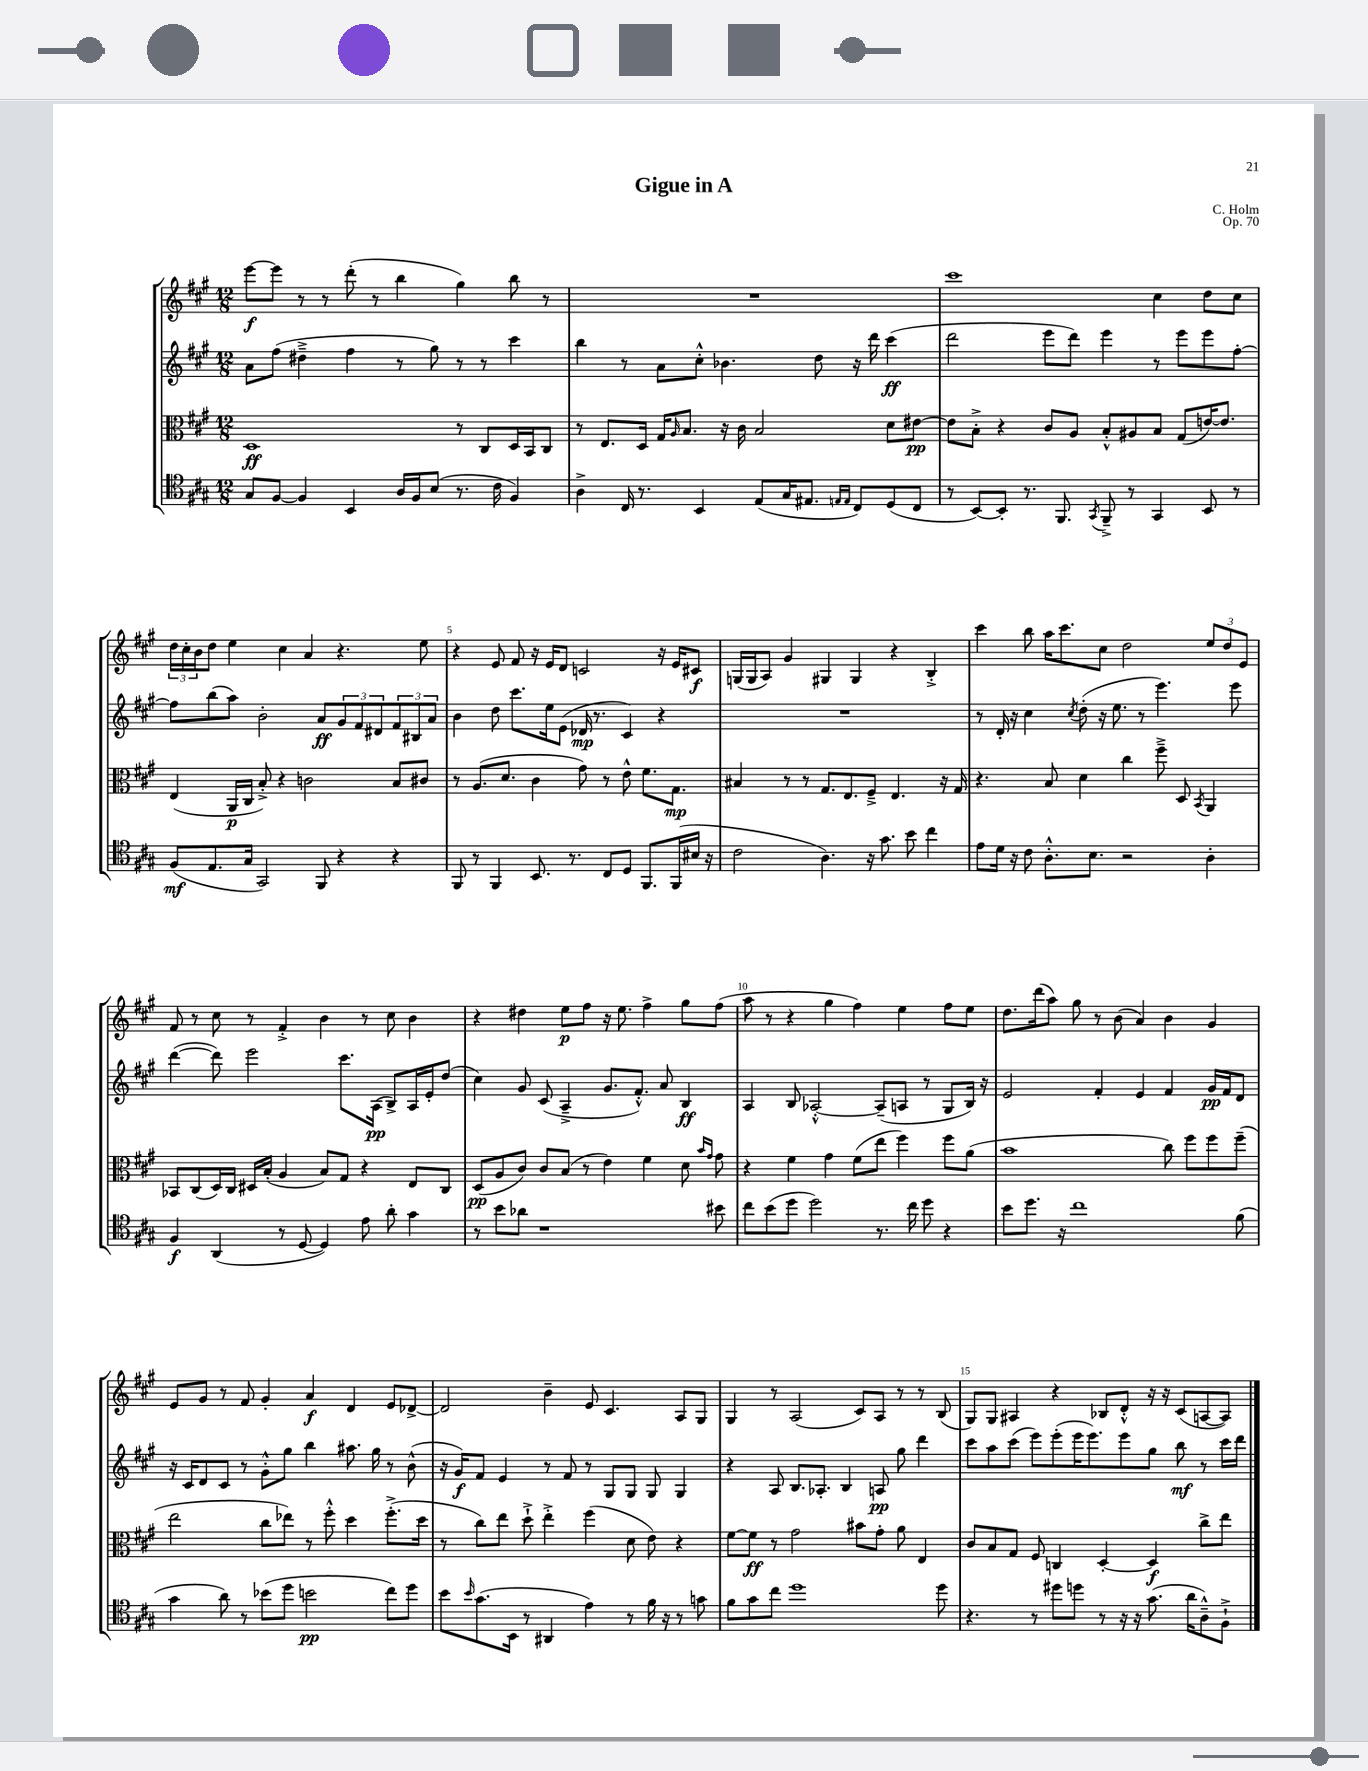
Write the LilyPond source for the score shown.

\header { title = "Gigue in A" composer = "C. Holm" opus = "Op. 70" }
<<
\new StaffGroup <<
\new Staff = "s0" {
    \clef treble \key a \major \numericTimeSignature \time 12/8
    e'''8~\f e'''8 r8 r8 d'''8-.( r8 b''4 gis''4) b''8 r8 |
    R1. |
    cis'''1 cis''4 d''8 cis''8 |
    \tuplet 3/2 { d''16 cis''16-. b'16 } d''8 e''4 cis''4 a'4 r4. e''8 |
    r4 e'8 fis'8 r16 e'16 d'8 c'2 r16 e'16 cis'8\f |
    g16( g16 a8) gis'4 gis4 gis4 r4 b4-.-> |
    cis'''4 b''8 a''16 cis'''8. cis''8 d''2 \tuplet 3/2 { e''8 d''8 e'8 } |
    fis'8 r8 cis''8 r8 fis'4-.-> b'4 r8 cis''8 b'4 |
    r4 dis''4 e''8\p fis''8 r16 e''8. fis''4-> gis''8 fis''8( |
    a''8 r8 r4 gis''4 fis''4) e''4 fis''8 e''8 |
    d''8. d'''16( a''8) gis''8 r8 b'8( a'4) b'4 gis'4 |
    e'8 gis'8 r8 fis'8 gis'4-. a'4\f d'4 e'8 des'8~-> |
    des'2 b'4-- e'8 cis'4. a8 gis8 |
    gis4 r8 a2( cis'8) a8 r8 r8 b8( |
    gis8) gis8 ais4 r4 bes8 d'8-.-^ r16 r16 cis'8( a8~ a8) \bar "|." |
}
\new Staff = "s1" {
    \clef treble \key a \major \numericTimeSignature \time 12/8
    a'8 fis''8( dis''4---> fis''4 r8 gis''8) r8 r8 cis'''4 |
    b''4 r8 a'8 cis''8-.-^ bes'4. d''8 r16 d'''16 cis'''4\ff( |
    d'''2 e'''8 d'''8) e'''4 r8 e'''8 e'''8 fis''8~-. |
    fis''8 b''8( a''8) b'2-. a'8\ff \tuplet 3/2 { gis'8 fis'8 dis'8 } \tuplet 3/2 { fis'8 bis8 a'8 } |
    b'4 d''8 cis'''8. e''16 e'8( des'16\mp r8. cis'4) r4 |
    R1. |
    r8 d'16-. r16 cis''4 \acciaccatura { cis''8 } d''8-.( r16 e''8. r8 e'''4.) e'''8 |
    d'''4~( d'''8) e'''2 cis'''8. a16\pp( b8->) a16 e'16-. d''8( |
    cis''4) gis'8 cis'8( a4---> gis'8. fis'8.-.-^) a'8 b4\ff |
    a4 b8 aes2~-.-^ aes8--( a8 r8 gis8 b16) r16 |
    e'2 fis'4-. e'4 fis'4 gis'16\pp fis'16 d'8 |
    r16 cis'16 d'8 cis'8 r8 gis'8-.-^ gis''8 b''4 ais''8. gis''16 r8 b'8-^( |
    r16 gis'16\f) fis'8 e'4 r8 fis'8 r8 gis8 gis8 gis8 gis4 |
    r4 a8 b8. aes8.-. b4 a8\pp gis''8 d'''4 |
    cis'''8 a''8 cis'''8( e'''8) e'''8-.( e'''16 e'''8.) e'''8 gis''8 b''8\mf r8 cis'''16 d'''16 \bar "|." |
}
\new Staff = "s2" {
    \clef alto \key a \major \numericTimeSignature \time 12/8
    d1\ff r8 cis8 d16 b,16 cis8 |
    r8 e8. d16 gis16 \grace { a16 } b8. r16 cis'16 b2 d'8 eis'8~\pp |
    eis'8 b8-.-> r4 cis'8 a8 b8-.-^ ais8 b8 gis8( e'16~) e'8. |
    e4( a,16\p cis16 b8-.->) r4 c'2 b8 cis'8 |
    r8 a8.( d'8. cis'4 gis'8) r8 e'8-^ fis'8. gis8.\mp |
    bis4 r8 r8 gis8. e8. fis8---> e4. r16 gis16 |
    r4. b8 d'4 cis''4 fis''8---> d8 \acciaccatura { b,8 } a,4 |
    bes,8 cis8( d16) cis16 dis16 b16-.( a4 b8) gis8 r4 e8 cis8 |
    d8\pp( a8 cis'8) cis'8 b8( r8 e'4) fis'4 d'8 \grace { b'16 gis'16 } gis'8 |
    r4 fis'4 gis'4 fis'8( e''8 fis''4) fis''8 a'8( |
    b'1 cis''8) fis''8 fis''8 fis''8--( |
    e''2 cis''8 ees''8) r8 fis''8-.-^ d''4 fis''8.-.->( d''16 |
    r8 cis''8) e''8 d''8-!-> e''4-.-> fis''4( d'8 e'8) r4 |
    fis'8~ fis'8\ff r8 gis'2 bis'8 gis'8-. a'8 e4 |
    cis'8 b8 gis8 fis8 c4 d4~-. d4\f cis''8-> e''8 \bar "|." |
}
\new Staff = "s3" {
    \clef tenor \key a \major \numericTimeSignature \time 12/8
    gis8 fis8~ fis4 b,4 a16 fis16 b8( r8. cis'16 fis4) |
    a4-> cis16 r8. b,4 e8( gis16 eis8. \grace { e16 e16 } cis8) d8( cis8 |
    r8 b,8~) b,8-. r8. fis,8. \acciaccatura { gis,8 } fis,8---> r8 gis,4 b,8 r8 |
    fis8\mf( e8. gis16 gis,2) fis,8 r4 r4 |
    fis,8 r8 fis,4 b,8. r8. cis8 d8 fis,8. fis,16( bis16 r16 |
    cis'2 a4.) r16 gis'8. b'8 cis''4 |
    e'8 d'16 r16 cis'8 a8.-.-^ b8. r2 a4-. |
    fis4\f a,4( r8 d8~ d4) e'8 a'8-. gis'4 |
    r8 b'8 aes'8 r1 bis'8 |
    cis''8 b'8( d''8 d''2) r8. cis''16 d''8 r4 |
    b'8 d''8. r16 cis''1 fis'8( |
    gis'4 a'8) r8 bes'8( d''8 b'2\pp cis''8) d''8 |
    b'8 \grace { b'16 } gis'8.( b,16 r8 ais,4 e'4) r8 fis'16 r16 r8 g'8 |
    fis'8 gis'8 cis''8 d''1 d''8 |
    r4. r8 dis''8 d''8 r8 r16 r16 gis'8.( a'16 a8---^) fis8-!-> \bar "|." |
}
>>
>>
\layout { \context { \Score \override BarNumber.break-visibility = ##(#f #t #t) barNumberVisibility = #(every-nth-bar-number-visible 5) } }
